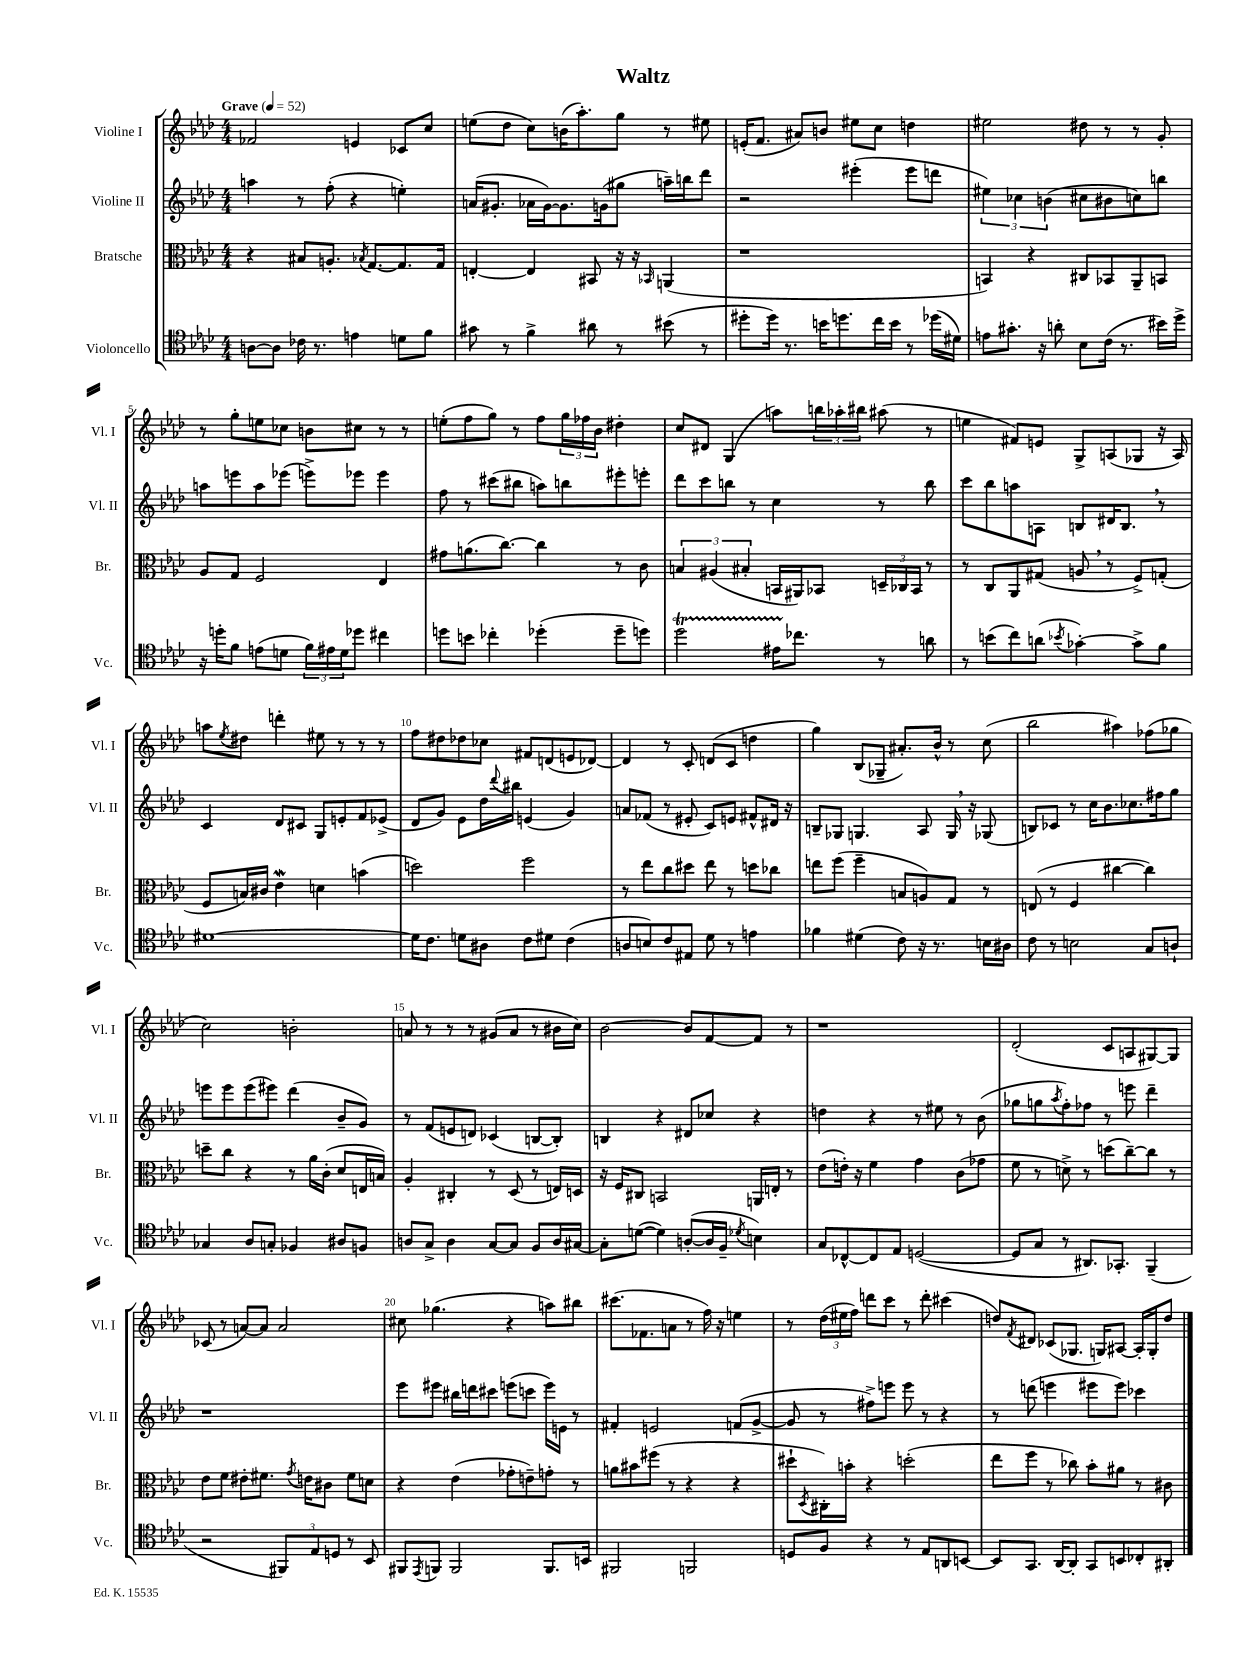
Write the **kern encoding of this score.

**kern	**kern	**kern	**kern
*staff4	*staff3	*staff2	*staff1
*clefC4	*clefC3	*clefG2	*clefG2
*k[b-e-a-d-]	*k[b-e-a-d-]	*k[b-e-a-d-]	*k[b-e-a-d-]
*M4/4	*M4/4	*M4/4	*M4/4
*MM52	*MM52	*MM52	*MM52
[8A\L	4r	4aa\	2f-/
8A\]J	.	.	.
16c-\	8B#/L	8r	.
8.r	.	.	.
.	8.A'/J	(8ff'\	.
4e\	.	4r	4e/
.	8qB-/	.	.
.	[8.G/L	.	.
8d\L	8.G/]	4ee'\)	8c-/L
8f\J	.	.	8cc/J
.	16G/Jk	.	.
=	=	=	=
8g#\	[4E'/	(16a/LK	(8ee\L
.	.	8.g#'/J	.
8r	.	.	8dd-\J
4f^\	4E/]	16a-\LL	8cc\L)
.	.	[16g#\J)	.
.	.	8.g#\]	(16b\K
.	.	.	8.aa-'\)
8a#\	8BB#/	.	.
.	.	(16g\k	.
8r	16r	8gg#\J	8gg\J
.	16r	.	.
.	16qqBB-/	.	.
(8b#\	(4AA/	16aa~\LL)	8r
.	.	16bb\J	.
8r	.	8ddd-\J	8ee#\
=	=	=	=
8dd#'\L	1r	2r	(16e'/LK
.	.	.	8.f/J
16dd#\Jk)	.	.	.
8.r	.	.	.
.	.	.	8a#/L)
16b\LK	.	.	8b/J
8.dd\	.	.	.
.	.	(4eee#'\	8ee#\L
16cc\L	.	.	8cc\J
16b\JJ	.	.	.
8r	.	8eee#\L	4dd\
(16dd-\LL	.	8ddd\J	.
16d#\JJ)	.	.	.
=	=	=	=
8e\L	4BB/)	6ee#\)	2ee#\
8.g#'\J	.	.	.
.	.	6cc-\	.
.	4r	.	.
16r	.	.	.
.	.	(6b\	.
8a'\	.	.	.
8B-\L	8C#/L	8cc#\L	8dd#\
(16c\Jk	8BB-/	8b#\	8r
8.r	.	.	.
.	8AA-~/	8cc\)	8r
16b#\LL)	8BB/J	8bb\J	8g'/
16dd-^\JJ	.	.	.
=	=	=	=
16r	8A-/L	8aa\L	8r
16dd'\LK	.	.	.
8f\J	8G/J	8eee\	8gg'\L
(8e\L	2F/	8aa\	8ee\
8d\J	.	(8eee-\J	8cc-\J
24f\LL)	.	8eee^\L)	8b\L
24e#\	.	.	.
24d\J	.	.	.
8dd-\J	.	8eee-\J	8cc#\J
4cc#\	4E-/	4eee-\	8r
.	.	.	8r
=	=	=	=
8dd\L	8g#\L	8ff\	(8ee'\L
8b\J	(8.a\	8r	8ff\
4cc-'\	.	(8ccc#\L	8gg\J)
.	[8.cc\J)	.	.
.	.	8bb#\J	8r
(4dd-'\	4cc\]	8aa\L)	8ff\L
.	.	8bb\	24gg\L
.	.	.	24ff-\
.	.	.	24b-\JJ
8dd-~\L	8r	8eee#'\	4dd#'\
8dd\J)	8c\	8eee'\J	.
=	=	=	=
2dd-\	6B/	8ddd-\L	8cc/L
.	.	8ccc\	8d#/J
.	(6A#/	.	.
.	.	8bb\J	(4G/
.	6B#'/	.	.
.	.	8r	.
16e#\LK	16BB/LL	4cc\	8aa\L)
8.cc-\J	16AA#/J)	.	.
.	8BB-/J	.	24bb\L
.	.	.	24aa-'\
.	.	.	24bb#\JJ
8r	24D~/LL	8r	(8aa#\
.	24C-/	.	.
.	24BB-/JJ	.	.
8a\	8r	8bb\	8r
=	=	=	=
8r	8r	8ccc\L	4ee\
(8b\L	8C/L	8bb-\	.
8cc\)	8AA-/	8aa\	8f#/L)
(8a\J	(8G#/J	8A\J	8e/J
8qb-/	.	.	.
[4g-'\)	8A/	8B/L	8G^/L
.	8r	16d#/K	(8A/
.	.	8.B/J	.
8g-^\]L	8F^/L)	.	8G-/J
8f\J	(8G'/J	8r	16r
.	.	.	16A/)
=	=	=	=
[1d#	8F/L	4c/	8aa\L
.	.	.	8qee-/
.	16B/L)	.	8dd#\J
.	16c#/JJ	.	.
.	4e-\	8d-/L	4ddd'\
.	.	8c#/J	.
.	4d\	8G/L	8ee#\
.	.	8e'/	8r
.	(4b\	8f/	8r
.	.	(8e-^/J	8r
=	=	=	=
16d#\]LK	2dd\)	8d-/L	8ff\L
8.c\J	.	.	.
.	.	8g/J)	8dd#\
8d\L	.	8e-\L	8dd-\
8A#\J	.	16dd-\L	8cc-\J
.	.	8qqddd-/	.
.	.	16bb#\JJ	.
8c\L	2ff\	(4e/	8f#/L
8d#\J	.	.	(8d/
(4c\	.	4g/)	8e/
.	.	.	[8d-/J)
=	=	=	=
8A/L	8r	8a/L	4d-/]
8B/)	8ee-\L	(8f-/J	.
8c/	8cc\	8r	8r
8E#/J	8dd#\J	8e#'/	8c'/
8d-\	8ee-\	8c/L)	(8d/L
8r	8r	8e/J	8c/J
4e\	8dd\L	8f#^^/L	4dd\
.	8cc-\J	16d#/Jk	.
.	.	16r	.
=	=	=	=
4f-\	8ee\L	8B~/L	4gg\)
.	(8ff\J	8G-/J	.
(4d#\	4ff~\	4.G/	(8B-/L
.	.	.	8G-~/J
8c\)	8B/L	.	8.a#'/L)
16r	8A/)	8A-/	.
8.r	.	.	16b-^^/Jk
.	8G/J	16G/	8r
.	.	16r	.
16B\LL	8r	(8G-/	(8cc\
16A#\JJ	.	.	.
=	=	=	=
8c\	(8E/	8B/L)	2bb-\
8r	8r	8c-/J	.
2B\	4F/	8r	.
.	.	16cc\LK	.
.	.	8.b-\	.
.	[4cc#\	.	4aa#\)
.	.	8.cc-\	.
8G/L	4cc#\])	.	(8ff-\L
.	.	16ff#\k	.
8A`/J	.	8gg\J	8gg-\J
=	=	=	=
4G-/	8dd~\L	8eee\L	2cc\)
.	8cc\J	8eee\	.
8A-/L	4r	(8eee\	.
8G'/J	.	8eee#\J)	.
4F-/	8r	(4ddd-\	2b'\
.	16a-\LL	.	.
.	(16c'\JJ	.	.
8A#/L	8d-/L	8b-~/L	.
8F/J	16E/L	8g/J)	.
.	16B/JJ)	.	.
=	=	=	=
8A/L	4A-'/	8r	8a/
8G^/J	.	(8f/L	8r
4A\	4C#'/	8e/	8r
.	.	8d/J)	8r
[8G/L	8r	(4c-/	(8g#/L
8G/]J	(8D-/	.	8a/J
8F/L	8r	[8B/L	8r
16A/L	16E/LL)	8B'/]J)	16b#\LL
[16G#/JJ	16D/JJ	.	16cc\JJ)
=	=	=	=
8G#'\]L	16r	4B/	[2b-\
.	16F/LK	.	.
([8d\J	8C#/J	.	.
4d\])	2BB/	4r	.
([8A'/L	.	8d#/L	8b-/]L
16A/]L	.	8cc-/J	[8f/
16F~/JJ	.	.	.
8qd-/	.	.	.
4B\)	16AA/LL	4r	8f/]J
.	16E'/JJ	.	.
.	8r	.	8r
=	=	=	=
8G/L	(8e-\L	4dd\	1r
[8C-^^/	16e'\Jk)	.	.
.	16r	.	.
8C-/]	4f\	4r	.
8E-/J	.	.	.
([2D/	4g\	8r	.
.	.	8ee#\	.
.	(8c\L	8r	.
.	8g-\J	(8b-\	.
=	=	=	=
8D/]L	8f\	8gg-\L	(2d-'/
8G/J	8r	8gg\	.
.	.	8qaa-/	.
8r	8d^\)	8ff'\)	.
8.AA#/L)	8r	8ff-\J	.
.	(8dd\L	8r	8c/L
8.GG-'/J	.	.	.
.	[8cc~\)	8eee\	8A/
(4FF~/	8cc\]J	4ddd-~\	[8G#/)
.	8r	.	8G#/]J
=	=	=	=
2r	8e-\L	1r	(8c-/
.	8f\J	.	8r
.	8e#'\L	.	[8a/L)
.	8.f#\J	.	8a/]J
12FF#/L)	.	.	2a/
.	8qg/	.	.
.	16e\LK	.	.
12E-/	.	.	.
.	8c#\J	.	.
12D/J	.	.	.
8r	8f#\L	.	.
8BB-/	8d\J	.	.
=	=	=	=
8FF#/L	4r	8eee-\L	8cc#\
8qEE-/	.	.	.
8FF/J	.	8eee#\J	(4.gg-\
2FF/	(4e-\	16bb#\LL	.
.	.	16ddd\J	.
.	.	8ccc#\J	.
.	8g-'\L	(8eee\L	4r
.	8e~\)	8ccc\J	.
8.FF/L	8g'\J	16eee\LL)	8aa\L)
.	.	16e\JJ	.
.	8r	8r	8bb#\J
16BB/Jk	.	.	.
=	=	=	=
2FF#/	8a\L	4f#'/	(8.ccc#\L
.	8b#\	.	.
.	.	.	8.f-\
.	(8ff#\J	2e/	.
.	8r	.	8a\J
2FF/	4r	.	8r
.	.	.	16ff\)
.	.	.	16r
.	4r	(8f/L	4ee\
.	.	[8g^/J	.
=	=	=	=
8D/L	8dd#`\L	8g/]	8r
.	8qD-/	.	.
8F/J	16C#'\L)	8r	(24dd-\LL
.	.	.	24ee#\
.	16b'\JJ	.	.
.	.	.	24ff\JJ)
4r	4r	8ff#^\L)	8ddd\L
.	.	8eee\J	8ccc\J
8r	(2dd'\	8eee\	8r
8E-/L	.	8r	8ddd'\
8AA/	.	4r	(4ccc#\
[8BB/J	.	.	.
=	=	=	=
8BB/]L	8ee-\L	8r	8dd/L)
.	.	.	8qf/
8.GG/J	8ff\J	(8ddd\	8d#/J
.	8r	4eee\	(8c-/L
[16AA-/LK	.	.	.
8AA-'/]J	8cc-\)	.	8.G-/J
8GG/L	8b-'\L	8eee#\L	.
.	.	.	16G/LK)
8BB/	8a#\J	8eee#\J)	[8A#/J
8C-'/	8r	4ccc-\	16A#'/]LL
.	.	.	16G'/J
8AA#'/J	8c#\	.	8dd/J
==	==	==	==
*-	*-	*-	*-
